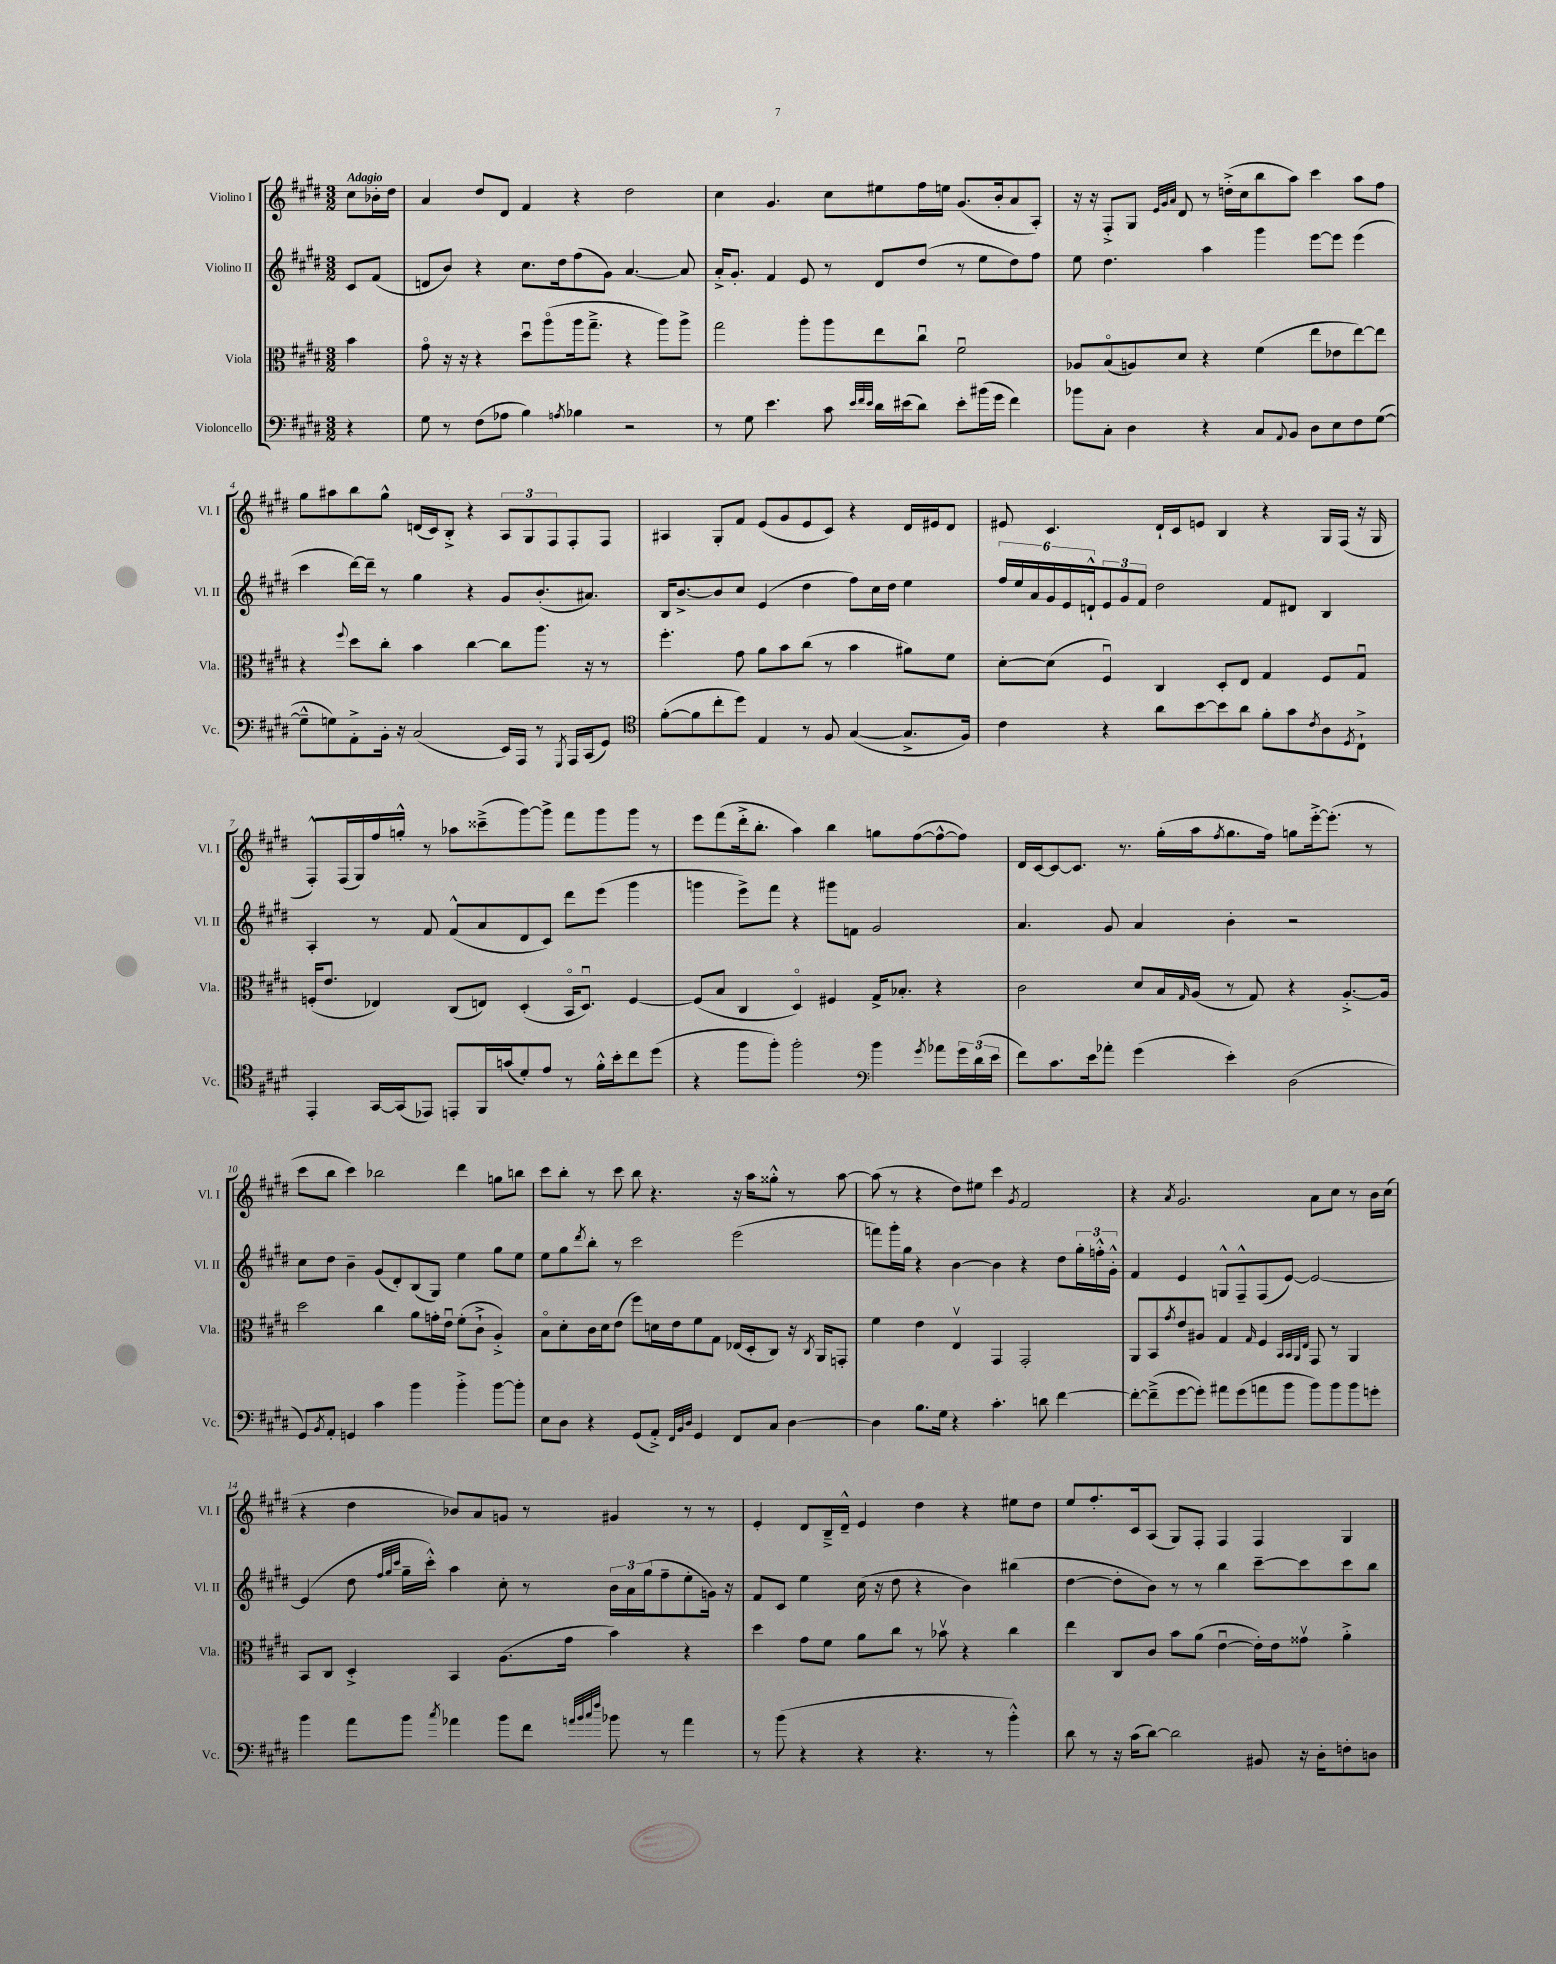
<<
\new StaffGroup <<
\new Staff = "s0" \with { instrumentName = "Violino I" shortInstrumentName = "Vl. I" } {
    \clef treble \key e \major \numericTimeSignature \time 3/2 \partial 4 \tempo "Adagio"
    cis''8 bes'16-. dis''16 |
    a'4 dis''8 dis'8 fis'4 r4 dis''2 |
    cis''4 gis'4. cis''8 eis''8 fis''16 e''16 gis'8.( b'16-. a'8 a8-.) |
    r16 r16 fis8-.-> gis8 \grace { e'32 gis'32 a'32 } dis'8 r8 d''16-.->( cis''16 b''8 a''8) cis'''4 a''8 fis''8 |
    gis''8 ais''8 b''8 gis''8-^ d'16( cis'16) b8-.-> r4 \tuplet 3/2 { a8 gis8 fis8 } fis8-. fis8 |
    ais4 gis8-. fis'8 e'8( gis'8 e'8 cis'8) r4 dis'16 eis'16 dis'8 |
    eis'8 cis'4. dis'16-! cis'16 e'8 b4 r4 gis16 fis16( r16 gis16 |
    fis8-.-^) fis16( gis16) fis''16 g''16-.-^ r8 aes''8 cisis'''8--->( gis'''8~) gis'''8-> fis'''8 gis'''8 gis'''8 r8 |
    e'''8 fis'''8( dis'''16-.-> b''8.-. a''4) b''4 g''8 fis''8~( fis''8~-^ fis''8) |
    dis'16 cis'16~ cis'8~ cis'8. r8. gis''16-.( a''16 \acciaccatura { fis''8 } gis''8. fis''16) g''8 e'''16~-.-> e'''8.-.( r8 |
    cis'''8 b''8 cis'''4) bes''2 dis'''4 g''8 b''8 |
    cis'''8 b''8-. r8 cis'''8 b''8 r4. r16 a''16 gisis''8-.-^ r8 a''8~ |
    a''8( r8 r4 dis''8) eis''8 cis'''4 \acciaccatura { gis'8 } fis'2 |
    r4 \acciaccatura { a'8 } gis'2. a'8 cis''8 r8 b'16 cis''16( |
    r4 dis''4 bes'8) a'8 g'8 r8 gis'4 r8 r8 |
    e'4-. dis'8 b16---> dis'16---^ e'4 dis''4 r4 eis''8 dis''8 |
    e''8 fis''8.-. cis'16 a8( gis8) fis8-. fis4 fis4 gis4 \bar "|." |
}
\new Staff = "s1" \with { instrumentName = "Violino II" shortInstrumentName = "Vl. II" } {
    \clef treble \key e \major \numericTimeSignature \time 3/2 \partial 4
    cis'8 fis'8( |
    d'8 b'8) r4 cis''8. dis''16 fis''8( gis'8) a'4.~ a'8 |
    a'16-.-> gis'8.-. fis'4 e'8 r8 dis'8 dis''8( r8 e''8 dis''8) fis''8 |
    e''8 dis''4. a''4 gis'''4 e'''8~ e'''8 e'''4( |
    cis'''4 dis'''16~) dis'''16-- r8 gis''4 r4 gis'8 b'8.-.( ais'8.) |
    b16 b'8.~-> b'8 cis''8 e'4( dis''4 fis''8) cis''16 dis''16 e''4 |
    \tuplet 6/4 { fis''16 e''16 a'16 gis'16 e'16 d'16-!-^ } \tuplet 3/2 { e'8 gis'8 fis'8 } dis''2 fis'8 dis'8 b4 |
    a4-. r8 fis'8 fis'8-^( a'8 dis'8 cis'8) dis'''8 e'''8( gis'''4 |
    g'''4 e'''8->) fis'''8 r4 gis'''8 f'8 gis'2 |
    a'4. gis'8 a'4 b'4-. r2 |
    cis''8 dis''8 b'4-- gis'8( dis'8-.) b8( gis8) e''4 gis''8 e''8 |
    e''8 gis''8 \acciaccatura { dis'''8 } b''8-. r8 cis'''2 e'''2( |
    f'''8) gis'''16-. gis''16 r4 b'4~ b'4 r4 dis''8 \tuplet 3/2 { gis''16-. f''16-.-^ gis'16-.-^ } |
    fis'4 e'4 g8-^ fis8---^ fis8( e'8~) e'2~ |
    e'4( dis''8 \grace { fis''32 gis''32 cis'''32 } gis''16-- cis'''16-.-^) a''4 cis''8-. r8 \tuplet 3/2 { b'16 a'16 gis''16( } fis''8-- e''8-. g'16) r16 |
    fis'8 cis'8 e''4 cis''16( r16 dis''8 r4 b'4) bis''4( |
    dis''4~ dis''8-. b'8) r8 r8 b''4 cis'''8~-- cis'''8 cis'''8 b''8 \bar "|." |
}
\new Staff = "s2" \with { instrumentName = "Viola" shortInstrumentName = "Vla." } {
    \clef alto \key e \major \numericTimeSignature \time 3/2 \partial 4
    b'4 |
    gis'8\flageolet r16 r16 r4 dis''8\downbow a''8\flageolet( a''16 gis''8.---> r4 a''8) a''8-> |
    gis''2 a''8-. a''8 e''8 cis''8\downbow fis'2\downbow |
    aes8 b8\flageolet( a8) dis'8 r4 fis'4( e''8 ees'8 e''8~) e''8 |
    r4 \appoggiatura { fis''8 } dis''8 cis''8-. b'4 cis''4~ cis''8 a''8. r16 r8 |
    fis''4.-. gis'8 a'8 b'8 cis''8( r8 b'4 ais'8) fis'8 |
    dis'8~-. dis'8( fis4\downbow) cis4 dis8-. e8 gis4 fis8 gis8\downbow |
    f16-.( e'8. ees4) cis8( e8) dis4-.( b,16\flageolet dis8.\downbow) f4~ |
    f8( b8 cis4 dis4\flageolet) fis4 gis16-> bes8.-. r4 |
    cis'2 dis'8 b16 \grace { gis16 } a16( r8 gis8) r4 a8.~-.-> a16 |
    dis''2 cis''4 a'8 g'16-. e'16\downbow fis'8-.( cis'8-!-> a4-.->) |
    b8\flageolet dis'8-. cis'16 dis'16 e'8( fis''8) d'16 e'16 fis'8 gis8 ees16( dis16-. cis8) r16 \acciaccatura { cis8 } a,16 g,8-. |
    fis'4 e'4 e4\upbow gis,4 gis,2-. |
    a,8 b,8 \acciaccatura { gis'8 } e'8 ais8 gis4 \grace { gis16 } fis4 \grace { b,32 b,32 a,32 e32 } gis,8 r8 a,4 |
    b,8 cis8 dis4-.-> b,4 a8.( gis'16 b'4) r4 |
    dis''4 gis'8 fis'8 a'8 cis''8 r8 bes'8\upbow r4 cis''4 |
    e''4 cis8 cis'8 b'8 a'8( e'4~\downbow e'16-.) e'16 gisis'8\upbow a'4-.-> \bar "|." |
}
\new Staff = "s3" \with { instrumentName = "Violoncello" shortInstrumentName = "Vc." } {
    \clef bass \key e \major \numericTimeSignature \time 3/2 \partial 4
    r4 |
    gis8 r8 fis8( aes8 b4) \acciaccatura { a8 } bes4 r2 |
    r8 gis8 e'4. cis'8 \grace { e'32 fis'32 e'32 } dis'16 eis'16( dis'8) eis'8-. bis'16( gis'16 fis'4) |
    bes'8 cis8-. dis4 r4 cis8 \appoggiatura { a,8 } b,8 dis8 e8 fis8 gis8~( |
    gis8---^ g8) a,8-.-> b,16-. r16 cis2( e,16) a,,16 r8 \acciaccatura { gis,,8 } a,,16 cis,16( gis,8) |
    \clef tenor fis'8~-.( fis'8 cis''8-. dis''8) e4 r8 fis8 gis4~( gis8.-> fis16) |
    cis'4 r4 a'8 b'8~ b'8 a'8 fis'8-. gis'8 \acciaccatura { cis'8 } a8 \acciaccatura { dis8 } cis8-!-> |
    e,4-. gis,16~ gis,16( ees,8) e,8-. fis,16 g'16( dis'8-.) e'8 r8 fis'16-.-^ b'16-. cis''8 dis''8( |
    r4 fis''8 fis''8-.) fis''2-. \clef bass b'4 \acciaccatura { gis'8 } aes'8 \tuplet 3/2 { gis'16 dis'16( e'16 } |
    fis'8) cis'8. e'16 aes'8-. gis'4( e'4-.) dis2( |
    gis,8) \acciaccatura { b,8 } a,8-. g,4 cis'4 b'4 b'4-.-> b'8~ b'8-. |
    e8 dis8 r4 gis,8( a,8-.->) \grace { fis,32 b,32 dis32 } gis,4 fis,8 cis8 dis4~ |
    dis4 b8. gis16 r4 cis'4.-. d'8 fis'4~ |
    fis'8~-. fis'8--->( gis'8~ gis'8-.) ais'8 gis'8( a'8 b'8 b'8) b'8 b'8 g'8-. |
    b'4 a'8 b'8 \acciaccatura { cis''8 } aes'4 b'8 fis'8 \grace { a'32 b'32 cis''32 fis''32 } bes'8 r8 a'4 |
    r8 b'8( r4 r4 r4. r8 b'4-.-^) |
    dis'8 r8 r16 cis'16( dis'8~) dis'2 bis,8 r16 dis16-. f8-. d8 \bar "|." |
}
>>
>>
